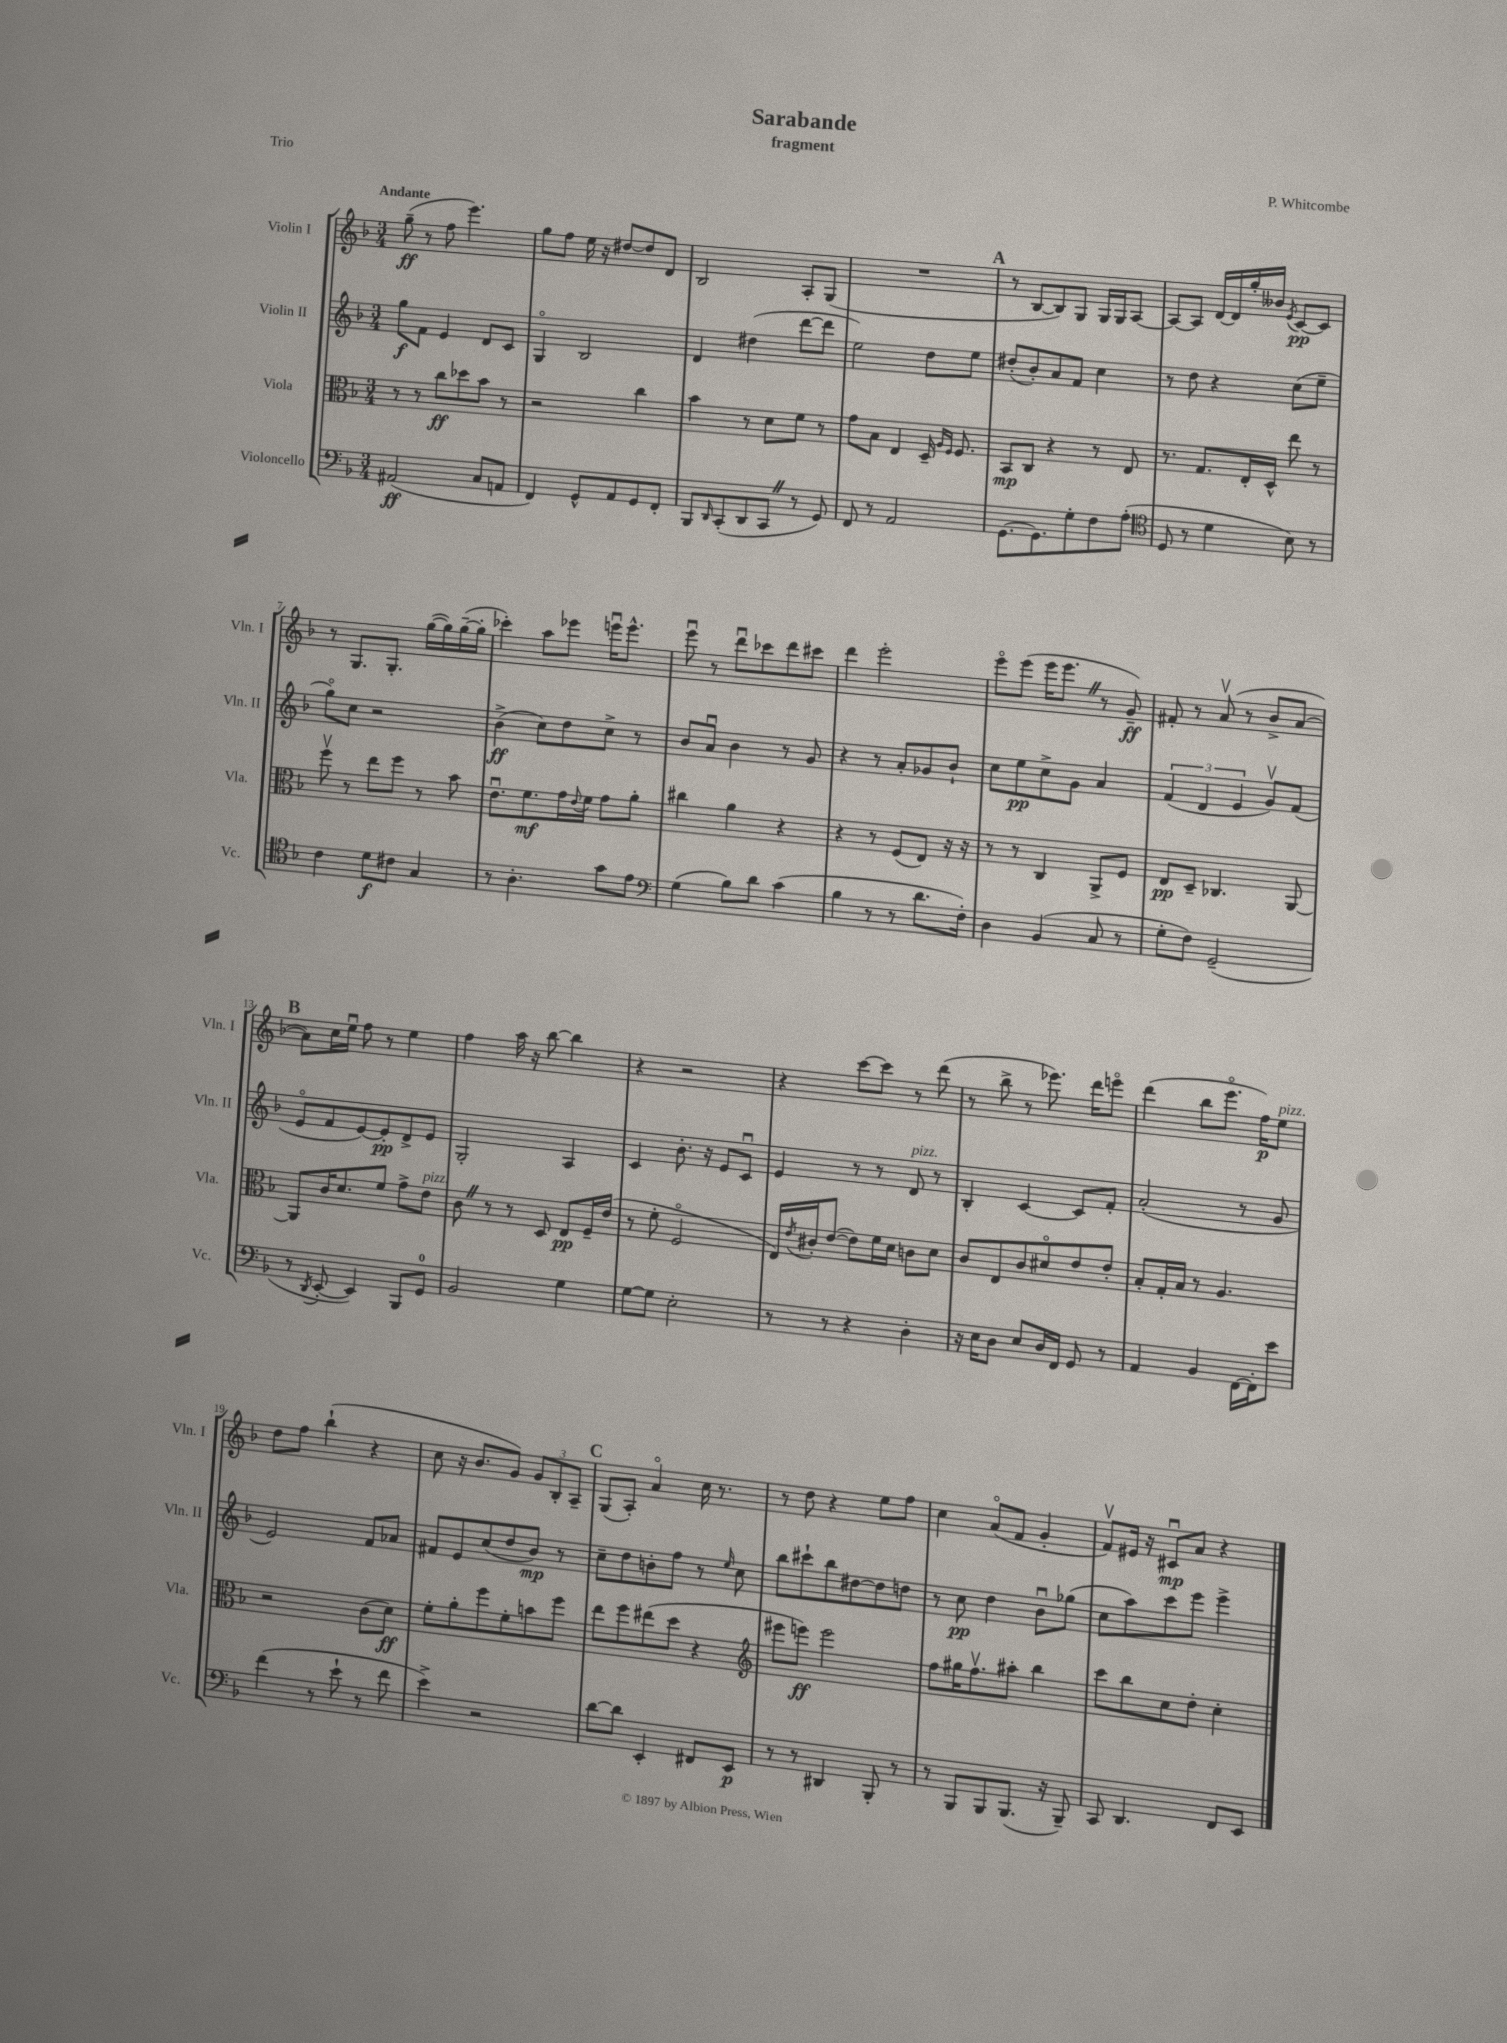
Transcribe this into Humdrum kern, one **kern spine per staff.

**kern	**kern	**kern	**kern
*staff4	*staff3	*staff2	*staff1
*clefF4	*clefC3	*clefG2	*clefG2
*k[b-]	*k[b-]	*k[b-]	*k[b-]
*M3/4	*M3/4	*M3/4	*M3/4
(2AA#	8r	8gg	(8gg~
.	8r	8f	8r
.	8cc	4e	8ff
.	8dd-	.	4.eee)
8C	8b-	8d	.
8AA	8r	8c	.
=	=	=	=
4FF)	2r	4Go	8gg
.	.	.	8ff
8GG^^	.	2B-	16ee
.	.	.	16r
8AA	.	.	[8dd#
8GG	4cc	.	8dd#]
8FF'	.	.	8d
=	=	=	=
8BBB-	4b-	4d	2B-
16qqDD	.	.	.
(8CC'	.	.	.
8DD	8r	(4dd#	.
8CC	8d	.	.
8r	8f	[8ddd	8A'
8GG)	8r	8ddd]	(8G
=	=	=	=
8FF	8g	2ee)	2.r
8r	8B-	.	.
2AA	4E	.	.
.	16D~	8dd	.
.	16qqA	.	.
.	16qqF	.	.
.	8.F	.	.
.	.	8ee	.
=	=	=	=
[8.GG	8BB-	(8dd#'	8r
.	8C	8b-')	[8B-
8.GG]	.	.	.
.	4r	8a	8B-])
8G'	.	8f	8G
8F	8r	4cc	16G
.	.	.	16G
(8A'	8E	.	[8A
=	=	=	=
*clefC4	*	*	*
8D	8.r	8r	8A_
8r	.	8dd	8A]
.	8.G	.	.
4d	.	4r	[16d
.	.	.	16d]
.	16E'	.	16gg'
.	16D^^	.	16b--
.	.	.	8qe
8B-)	8ee	(8cc	[8c
8r	8r	8ee~	8c]
=	=	=	=
4c	8ffv	8ggo)	8r
.	8r	8cc	8.G
8d	8ee	2r	.
.	.	.	8.G'
8c#	8ff	.	.
4G	8r	.	([16gg
.	.	.	16gg])
.	8b-	.	([16gg~
.	.	.	16gg']
=	=	=	=
8r	8.eu	(4b-^	4ccc-')
4.A'	.	.	.
.	8.f	.	.
.	.	8cc)	8aa
.	16g	8dd	8eee-
.	8qqe	.	.
.	16f	.	.
8g	8g	8cc^	16eeeu
.	.	.	8.eee^^
8e	8a'	8r	.
=	=	=	=
*clefF4	*	*	*
(4G	4cc#	8b-	8eeeu
.	.	8au	8r
8B-)	4a	4b-	8dddu
8d	.	.	8ccc-
(4c	4r	8r	8ddd
.	.	8g	8ccc#
=	=	=	=
4B-	4r	4r	4ddd
8r	8r	8r	2eee'
8r	(8F	8a'	.
8.d	8E)	8g-	.
.	16r	8b-`	.
16F')	16r	.	.
=	=	=	=
4D	8r	8cc	8eeeo
.	8r	8ee	(8eee
(4BB-	4C	8cc^	16eee
.	.	.	8.eee
.	.	8g	.
8C	8AA^	4a	8r
8r	8F	.	8g~)
=	=	=	=
8G'	8E	(6f	8f#'
8F)	8D~	.	8r
.	.	6d	.
(2GG~	4.C-	.	(8av
.	.	6e	.
.	.	.	8r
.	.	8gv)	8b-^
.	[8AA	(8f	[8a
=	=	=	=
8r	8AA]	8eo	8a])
8qDD	.	.	.
[8EE'	16c	8f	16cc
.	8.d	.	16eeu
4EE])	.	[8e)	8ff
.	8f	8e']	8r
8BBB-	8g^	8d^	4ee
8GG	8e	8e	.
=	=	=	=
2BB-	8c	2G'	4ff
.	8r	.	.
.	8r	.	16aa
.	.	.	16r
.	8D	.	[8bb-
4G	8E	4A	4bb-]
.	16F~	.	.
.	(16e	.	.
=	=	=	=
[8G	8r	4c	4r
8G]	8f'	.	.
2E'	2Fo	8.b-'	2r
.	.	16r	.
.	.	8e	.
.	.	8cu	.
=	=	=	=
8r	16E)	4e	4r
.	8qe	.	.
.	16c#'	.	.
8r	([8e	.	.
4r	8e])	8r	[8ccc
.	16f	8r	8ccc]
.	16d	.	.
4D'	8c	8d	8r
.	8d	8r	(8ddd
=	=	=	=
16r	8c	4B-'	8r
16E	.	.	.
8D	8E	.	8bb-^
8E	8c	[4c	8r
16D	8d#o	.	8.eee-)
16FF	.	.	.
8GG	8e	8c]	.
.	.	.	16ddd
8r	8e'	8f'	8eeeo
=	=	=	=
4AA	8B-'	(2a'	(4ddd
.	16G'	.	.
.	16B-	.	.
4BB-	8r	.	8bb-
.	4.A	.	8.eeeo
[16FF	.	8r	.
16FF']	.	.	16ff)
8e	.	8g	8ee
=	=	=	=
(4f	2r	2e)	8dd
.	.	.	8ff
8r	.	.	(4bb-`
8e`	.	.	.
8r	(8c	8f	4r
8f	8d)	8a-	.
=	=	=	=
4e^)	8f'	8f#	8cc
.	8a'	8e	16r
.	.	.	8.b-
2r	8ff	(8cc	.
.	8f'	8dd	8g)
.	8b	8b-)	12g
.	.	.	12B-'
.	8ff	8r	.
.	.	.	12A~
=	=	=	=
[8d	8ee	8cc~	(8G
8d]	8ff	8dd	8A')
4EE'	(8ee#	8b'	4ao
.	8dd	8ff	.
8FF#	4r	8r	16cc
.	.	.	8.r
.	.	16qqee	.
8EE	.	8cc	.
=	=	=	=
*	*clefG2	*	*
8r	8eee#	8bb-	8r
8r	8eee)	8ccc#`	8dd
4DD#	2eee	8bb-	4r
.	.	[8dd#	.
8BBB-'	.	8dd#]	8ee
8r	.	8dd	8ff
=	=	=	=
8r	8ff	8r	4cc
8BBB-	16gg#	8cc	.
.	8.ffv	.	.
8BBB-	.	4dd	(8ao
(8.BBB-	8aa#'	.	8f
.	4bb-	8b-u	4g'
16r	.	.	.
8BBB-~)	.	(8gg-	.
=	=	=	=
8CC	8ccc	8cc	8fv)
4.DD	8bb-	8aa)	16e#
.	.	.	16r
.	8cc	8ccc	8c#u
.	8dd'	8eee	8a
8FF	4cc'	4eee^	4r
8EE	.	.	.
==	==	==	==
*-	*-	*-	*-
